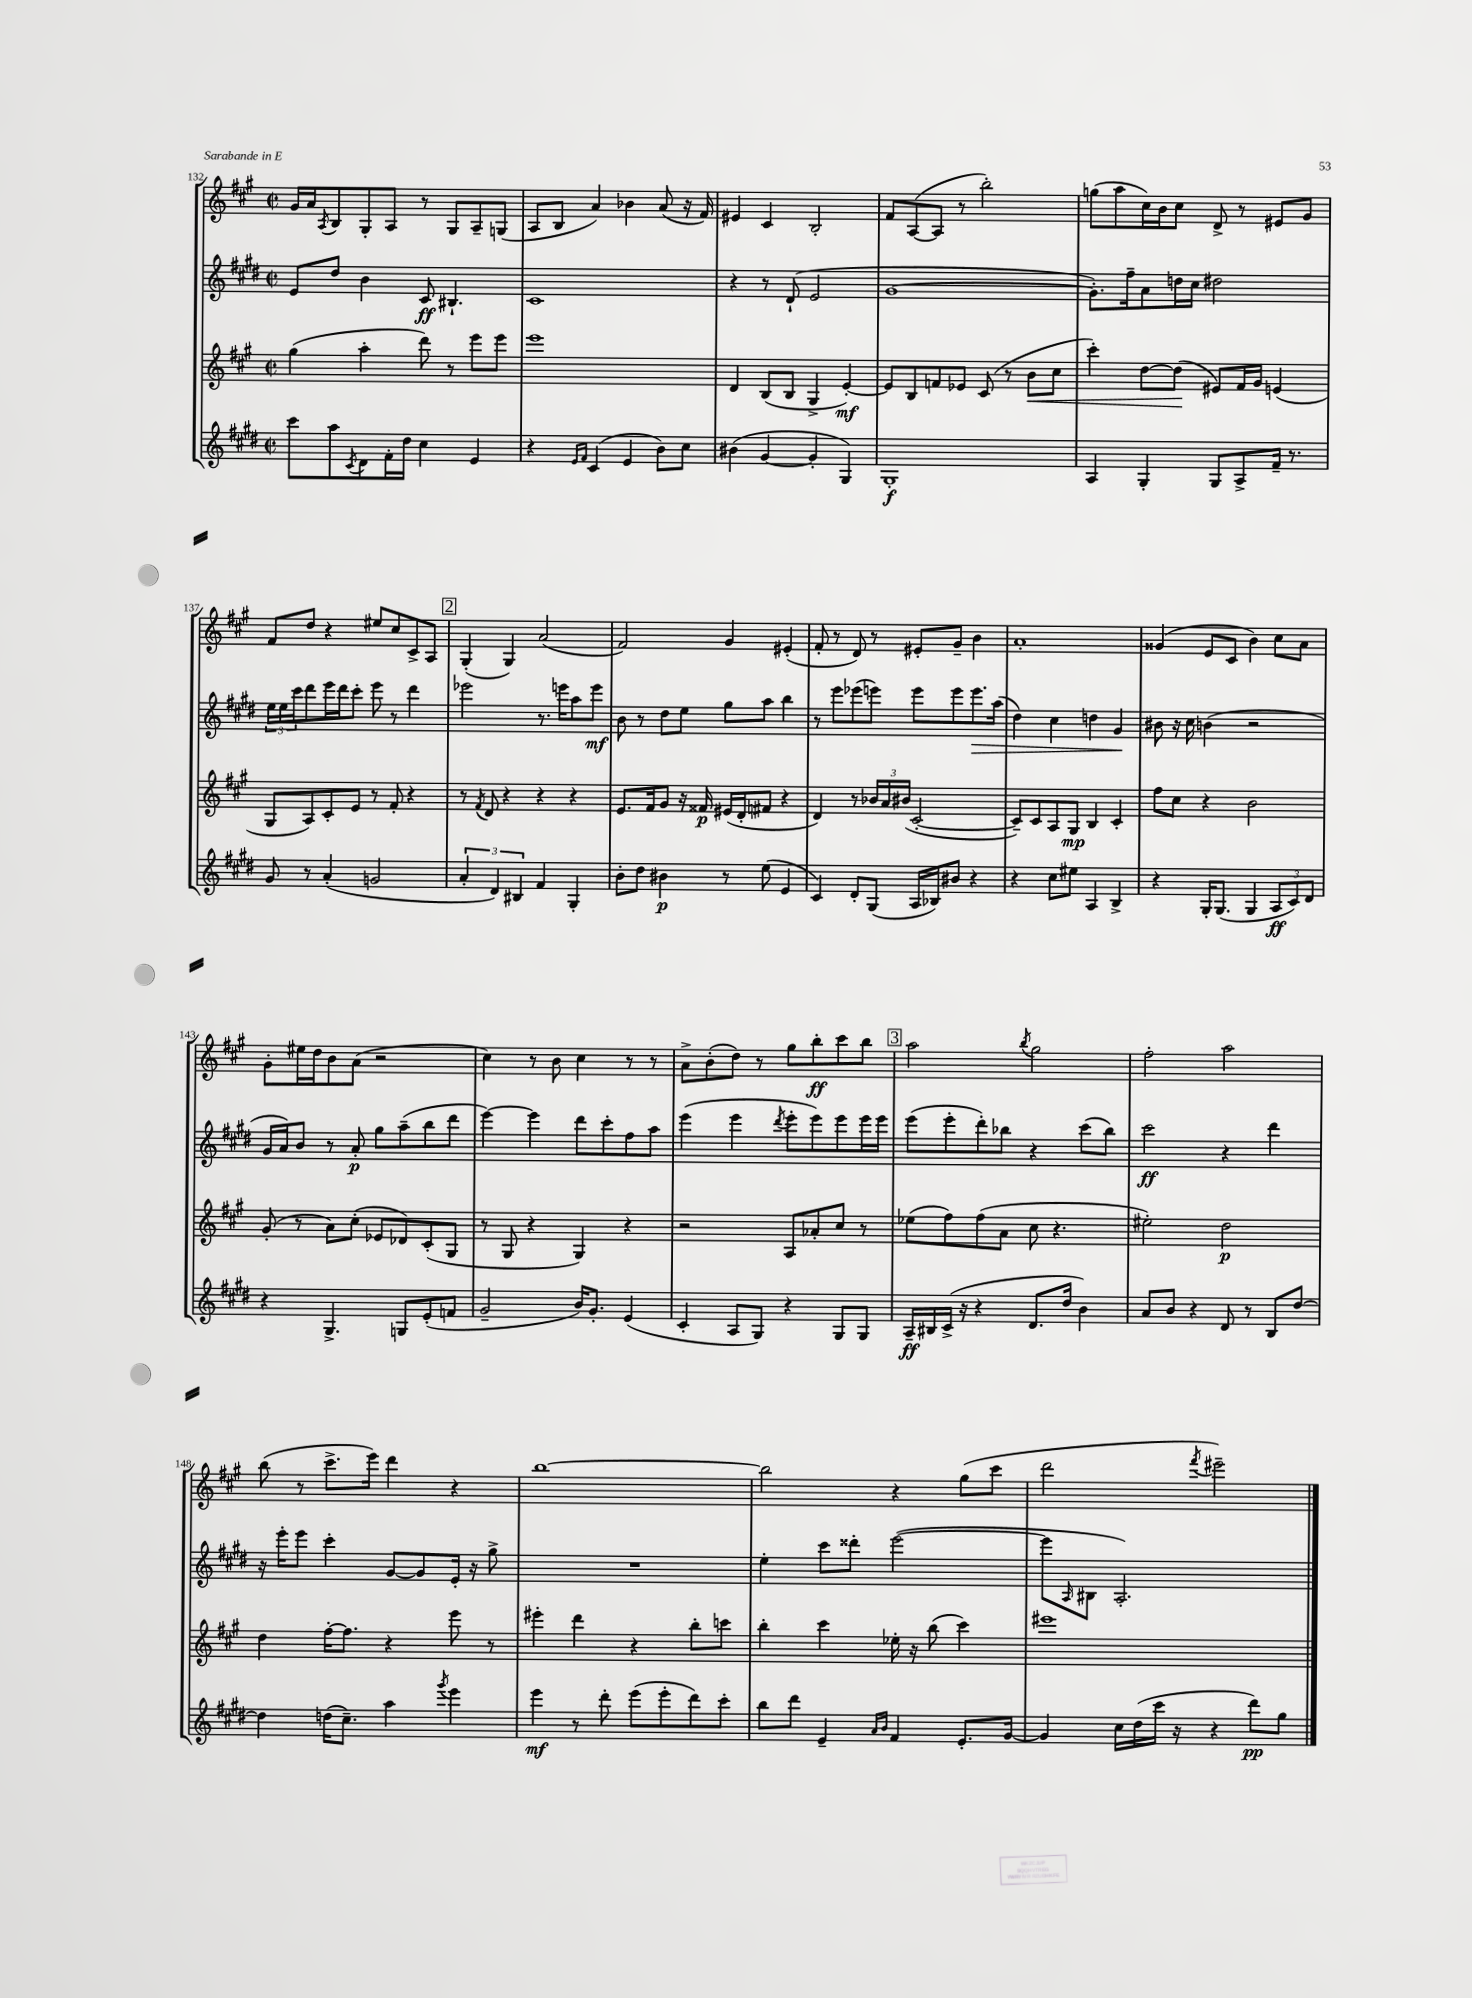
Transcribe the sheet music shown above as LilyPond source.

<<
\new StaffGroup <<
\new Staff = "s0" {
    \clef treble \key a \major \defaultTimeSignature \time 2/2
    gis'16 a'16 \acciaccatura { a8 } b8 gis8-. a8 r8 gis8 a8-- g8( |
    a8 b8 a'4) bes'4 a'8( r16 fis'16) |
    eis'4 cis'4 b2-. |
    fis'8 a8~( a8 r8 b''2-.) |
    g''8( a''8 cis''16) b'16 cis''8 d'8-> r8 eis'8 gis'8 |
    fis'8 d''8 r4 eis''8 cis''8 cis'8-> a8 |
    \mark \markup { \box "2" } gis4-.( gis4) a'2( |
    fis'2) gis'4 eis'4-.( |
    fis'8-. r8 d'8) r8 eis'8-. gis'8-- b'4 |
    a'1-. |
    gisis'4( e'8 cis'8 b'4) cis''8 a'8 |
    gis'8-. eis''16 d''16 b'8 a'8( r2 |
    cis''4) r8 b'8 cis''4 r8 r8 |
    a'8-> b'8-.( d''8) r8 gis''8 b''8-.\ff cis'''8 b''8 |
    \mark \markup { \box "3" } a''2 \acciaccatura { b''8 } gis''2 |
    fis''2-. a''2 |
    b''8( r8 cis'''8.-> e'''16) d'''4 r4 |
    b''1~ |
    b''2 r4 gis''8( cis'''8 |
    d'''2 \acciaccatura { fis'''8 } eis'''2--) \bar "|." |
}
\new Staff = "s1" {
    \clef treble \key e \major \defaultTimeSignature \time 2/2
    e'8 dis''8 b'4 cis'8\ff bis4.-! |
    cis'1 |
    r4 r8 dis'8-!( e'2 |
    gis'1~ |
    gis'8.-.) fis''16-- a'8 d''16 cis''16 dis''2 |
    \tuplet 3/2 { e''16 e''16 cis'''16 } dis'''8 e'''16 dis'''16 cis'''8-. e'''8 r8 dis'''4 |
    \mark \markup { \box "2" } ees'''2 r8. e'''16 a''8 e'''8\mf |
    b'8 r8 dis''8 e''8 gis''8 a''8 b''4 |
    r8 e'''8 ees'''8( e'''8) e'''8 e'''8 e'''8.\> a''16( |
    dis''4) cis''4 d''4 gis'4\! |
    bis'8 r16 cis''16 b'4( r2 |
    gis'16 a'16) b'8 r8 a'8-.\p gis''8 a''8--( b''8 dis'''8 |
    e'''4~) e'''4 dis'''8 cis'''8-. fis''8 a''8 |
    e'''4( e'''4 \acciaccatura { dis'''8 } e'''8-. e'''8) e'''8 e'''16 e'''16 |
    \mark \markup { \box "3" } e'''8( e'''8-. dis'''8-.) bes''8 r4 cis'''8( bes''8) |
    cis'''2\ff r4 dis'''4 |
    r16 e'''16-. e'''8 cis'''4-. gis'8~ gis'8 e'16-. r16 gis''8-> |
    R1 |
    e''4-. cis'''8 disis'''8-. e'''2~( |
    e'''8 \grace { a16 } bis8 a2.-.) \bar "|." |
}
\new Staff = "s2" {
    \clef treble \key a \major \defaultTimeSignature \time 2/2
    gis''4( a''4-. d'''8) r8 e'''8 e'''8 |
    e'''1 |
    d'4 b8( b8 gis4-> e'4~-.\mf) |
    e'8 b8 f'8 ees'8 cis'8( r8 b'8\< cis''8 |
    cis'''4-.) d''8~ d''8\!( eis'8) fis'16 gis'16 e'4( |
    gis8 a8) cis'8-. e'8 r8 fis'8-. r4 |
    \mark \markup { \box "2" } r8 \acciaccatura { fis'8 } d'8 r4 r4 r4 |
    e'8. fis'16 gis'8 r16 fisis'16\p eis'16( d'16-. fis'8 r4 |
    d'4) r8 \tuplet 3/2 { bes'16 a'16 bis'16( } cis'2~-. |
    cis'8--) cis'8 a8 gis8\mp b4 cis'4-. |
    fis''8 cis''8 r4 b'2 |
    gis'8-.( r8 a'8) cis''8-.( ees'8 des'8) cis'8-.( gis8 |
    r8 gis8 r4 gis4) r4 |
    r2 a8 aes'8-. cis''8 r8 |
    \mark \markup { \box "3" } ees''8( fis''8) fis''8( a'8 cis''8 r4. |
    eis''2-.) d''2\p |
    d''4 fis''16~-. fis''8. r4 e'''8 r8 |
    eis'''4-. d'''4 r4 b''8-. c'''8 |
    b''4-. cis'''4 ees''16-. r16 b''8( cis'''4) |
    eis'''1 \bar "|." |
}
\new Staff = "s3" {
    \clef treble \key e \major \defaultTimeSignature \time 2/2
    cis'''8 a''8 \acciaccatura { cis'8 } dis'8 fis'16-. dis''16 cis''4 e'4 |
    r4 \grace { e'16 fis'16 } cis'4( e'4 b'8) cis''8 |
    bis'4( gis'4~ gis'4-. gis4) |
    gis1-.\f |
    a4 gis4-. gis8 a8-> fis'16-- r8. |
    gis'8 r8 a'4-.( g'2 |
    \mark \markup { \box "2" } \tuplet 3/2 { a'4-. dis'4) bis4 } fis'4 gis4-. |
    b'8-. dis''8 bis'4\p r8 e''8( e'4 |
    cis'4) dis'8-. gis8( a16 bes16) bis'8 r4 |
    r4 cis''8 eis''8 a4 b4-> |
    r4 gis16-. gis8.( gis4 \tuplet 3/2 { a8\ff cis'8) dis'8 } |
    r4 gis4.-> g8 e'8-.( f'8 |
    gis'2-- b'16) gis'8.-. e'4( |
    cis'4-. a8 gis8) r4 gis8 gis8 |
    \mark \markup { \box "3" } a16--\ff bis16 cis'16->( r16 r4 dis'8. dis''16 b'4) |
    a'8 b'8 r4 dis'8 r8 b8 dis''8~ |
    dis''4 d''16( cis''8.--) a''4 \acciaccatura { gis'''8 } e'''4 |
    e'''4\mf r8 dis'''8-. e'''8( e'''8-. dis'''8) cis'''8-. |
    b''8 dis'''8 e'4-- \grace { a'16 b'16 } fis'4 e'8.-. gis'16~ |
    gis'4 cis''16 dis''16( cis'''16 r16 r4 dis'''8\pp) gis''8 \bar "|." |
}
>>
>>
\layout { \context { \Score currentBarNumber = #132 } }
